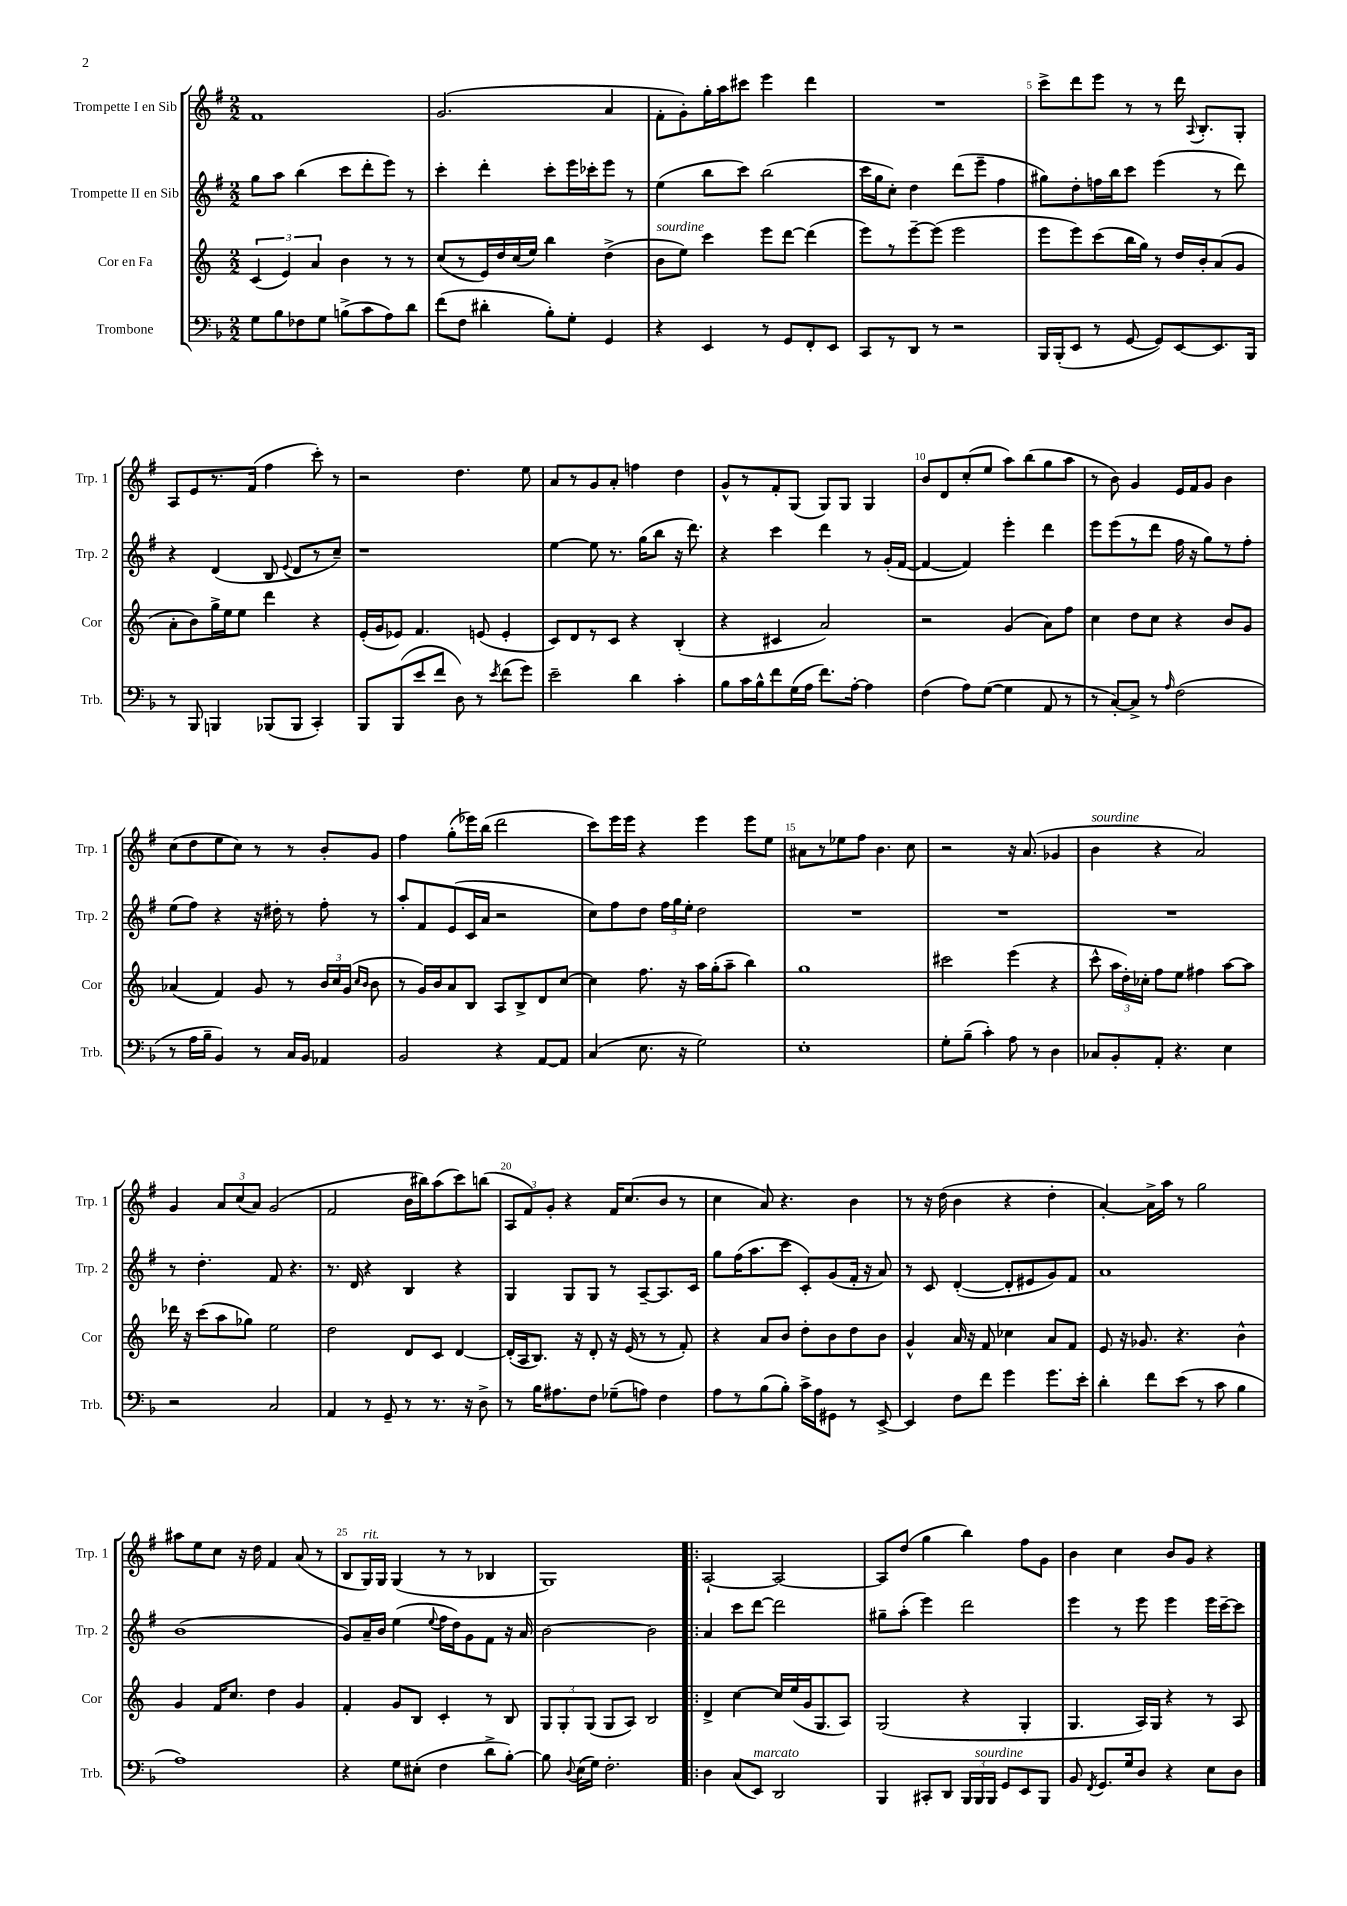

**kern	**kern	**kern	**kern
*part4	*part3	*part2	*part1
*staff4	*staff3	*staff2	*staff1
*I"Trombone	*I"Cor en Fa	*I"Trompette II en Sib	*I"Trompette I en Sib
*I'Trb.	*I'Cor	*I'Trp. 2	*I'Trp. 1
*clefF4	*clefG2	*clefG2	*clefG2
*k[b-]	*k[]	*k[f#]	*k[f#]
*M2/2	*M2/2	*M2/2	*M2/2
=1	=1	=1	=1
8G\L	(6c/	8gg\L	1f#
8B-\	.	8aa\J	.
.	6e/)	.	.
8F-X\	.	(4bb\	.
.	6a/	.	.
8G\J	.	.	.
(8Bn^\L	4b\	8ccc\L	.
8c\	.	8ddd'\	.
8A\)	8r	8eee\J)	.
8d\J	8r	8r	.
=2	=2	=2	=2
(8f\L	(8cc/L	4ccc'\	(2.g/
8F\J	8r	.	.
4d#X'\	16e/L)	4ddd'\	.
.	16dd/	.	.
.	(16cc/	.	.
.	16ee/JJ)	.	.
8B-'\L)	4bb\	8ccc'\L	.
8G'\J	.	16eee\L	.
.	.	16ccc-X'\J	.
4GG/	(4dd^\	8eee\J	4a/
.	.	8r	.
=3	=3	=3	=3
!	!LO:TX:a:i:t=sourdine	!	!
4r	8b\L	(4ee\	8f#'\L
.	8ee\J)	.	8g'\)
4EE/	4ccc\	8bb\L	16gg'\L
.	.	.	16aa\J
.	.	8ccc\J)	8ccc#X\J
8r	8eee\L	(2bb\	4eee\
8GG/L	[8ddd\J	.	.
8FF'/	(4ddd\]	.	4ddd\
8EE/J	.	.	.
=4	=4	=4	=4
8CC/L	8eee\L)	16ccc\LL	1r
.	.	16gg\J	.
8r	8r	8cc'\J)	.
8DD/J	[8eee~\	4dd\	.
8r	(8eee\J]	.	.
2r	2eee\	(8ddd\L	.
.	.	8eee~\J	.
.	.	4ff#\	.
=5	=5	=5	=5
16BBB-/LL	8eee\L	8gg#X\L)	8ccc^\L
(16BBB-'/J	.	.	.
8EE/J	8eee\)	8dd'\	8ddd\
8r	(8ccc\	16ffn\L	8eee\J
.	.	16bb\J	.
[8GG/	16bb\L	8ccc\J	8r
.	16gg\JJ)	.	.
8GG/L])	8r	(4eee\	8r
[8EE/	16dd/LL	.	16ddd\
.	.	.	8qqA/
.	16b'/J	.	8.B'/L
8.EE/]	(8a/	8r	.
.	8g/J	8ddd\)	8G'/J
16BBB-/Jk	.	.	.
!!LO:LB:g=z
=6	=6	=6	=6
8r	8a'\L	4r	8A/L
8BBB-/	8b\)	.	8e/
4BBBn/	16gg^\L	(4d/	8.r
.	16ee\J	.	.
.	8ee\J	.	.
.	.	.	(16f#/Jk
(8BBB-X/L	4ddd\	8B/	4ff#\
.	.	8qqe/	.
8BBB-/J	.	8d/L	.
4CC'/)	4r	8r	8ccc'\)
.	.	8cc~/J)	8r
=7	=7	=7	=7
8BBB-/L	(16e'/LL	1r	2r
.	16g/J	.	.
(8BBB-/	8e-X/J)	.	.
8e/	4.f/	.	.
8f/J	.	.	.
8D\)	.	.	4.dd\
8r	(8en/	.	.
8qe/	.	.	.
(8f\L	4e'/	.	.
8g\J)	.	.	8ee\
=8	=8	=8	=8
2e~\	8c/L)	[4ee\	8a/L
.	8d/	.	8r
.	8r	8ee\]	8g/
.	8c/J	8.r	8a'/J
4d\	4r	.	4ffn\
.	.	(16gg\KL	.
.	.	8bb\J	.
4c'\	(4B'/	16r	4dd\
.	.	8.ddd\)	.
=9	=9	=9	=9
8B-\L	4r	4r	8g^^/L
16c\L	.	.	8r
16B-^^\J	.	.	.
8f\	4c#X/	4ccc\	8f#'/
(16G\L	.	.	(8G/J
16A\JJ	.	.	.
8.f\L)	2a/)	4ddd\	8G/L)
.	.	.	8G/J
[16A'\Jk	.	.	.
4A\]	.	8r	4G/
.	.	(16g'/LL	.
.	.	[16f#/JJ	.
=10	=10	=10	=10
(4F\	2r	4f#/_	8b/L
.	.	.	8d/
8A\L)	.	4f#/])	(8cc'/
([8G\J	.	.	8ee/J
4G\]	(4g/	4eee'\	8aa\L)
.	.	.	(8bb\
8AA/	8a\L)	4ddd\	8gg\
8r	8ff\J	.	8aa\J
=11	=11	=11	=11
8r	4cc\	8eee\L	8r
[8C'/L)	.	(8eee\	8b\)
8C^/J]	8dd\L	8r	4g/
8r	8cc\J	8ddd\J	.
16qqA/	.	.	.
(2F\	4r	16ff#\	16e/LL
.	.	16r	16f#/J
.	.	8gg\L)	8g/J
.	8b/L	8r	4b\
.	8g/J	8ff#'\J	.
!!LO:LB:g=z
=12	=12	=12	=12
8r	(4a-X/	(8ee\L	(8cc\L
16A\LL	.	8ff#\J)	8dd\
16B-~\JJ	.	.	.
4BB-/)	4f/)	4r	8ee\
.	.	.	8cc\J)
8r	8g/	16r	8r
.	.	16dd#X'\	.
16C/LL	8r	8r	8r
16BB-/JJ	.	.	.
4AA-X/	24b/LL	8ff#'\	8b'/L
.	24cc/	.	.
.	(24g/JJ	.	.
.	16qqcc/LL	.	.
.	16qqb/JJ	.	.
.	8b\	8r	8g/J
=13	=13	=13	=13
2BB-/	8r	8aa'/L	4ff#\
.	16g/LL)	8f#/	.
.	16b/J	.	.
.	8a/	(8e/	(8gg'\L
.	8B/J	16c/L	16eee-X\L)
.	.	16a/JJ	(16bb\JJ
4r	8A/L	2r	2ddd\
.	8B^/	.	.
[8AA/L	8d/	.	.
8AA/J]	[8cc/J	.	.
=14	=14	=14	=14
(4C/	4cc\]	8cc\L)	8ccc\L)
.	.	8ff#\	16eee\L
.	.	.	16eee\JJ
8.E\	8.ff\	8dd\J	4r
.	.	24ff#\LL	.
.	.	24gg\	.
16r	16r	.	.
.	.	24ee'\JJ	.
2G\)	16aa\LL	2dd\	4eee\
.	(16gg'\J	.	.
.	8aa~\J	.	.
.	4bb\)	.	8eee\L
.	.	.	8ee\J
=15	=15	=15	=15
1E'	1gg	1r	8a#X\L
.	.	.	8r
.	.	.	8ee-X\
.	.	.	8ff#\J
.	.	.	4.b\
.	.	.	8cc\
=16	=16	=16	=16
8G'\L	2ccc#X\	1r	2r
(8B-~\J	.	.	.
4c'\)	.	.	.
8A\	(4eee\	.	16r
.	.	.	(8.a/
8r	.	.	.
4D\	4r	.	4g-X/
=17	=17	=17	=17
!	!	!	!LO:TX:a:i:t=sourdine
8C-X/L	8ccc^^\	1r	4b\
8BB-'/	24aa\LL	.	.
.	24dd'\)	.	.
.	24cc-X'\JJ	.	.
8AA'/J	8ff\L	.	4r
4.r	8ee\J	.	.
.	4ff#X\	.	2a/)
4E\	[8aa\L	.	.
.	8aa\J]	.	.
!!LO:LB:g=z
=18	=18	=18	=18
2r	16ddd-X\	8r	4g/
.	16r	.	.
.	(8ccc\L	4.dd'\	.
.	8aa\	.	12a/L
.	.	.	(12cc/
.	8gg-X\J)	.	.
.	.	.	12a/J)
2C/	2ee\	8f#/	(2g/
.	.	4.r	.
=19	=19	=19	=19
4AA/	2dd\	8.r	2f#/
.	.	16d/	.
8r	.	4r	.
8GG~/	.	.	.
8r	8d/L	4B/	16b\LL
.	.	.	16bb#X\J)
8.r	8c/J	.	(8aa\
.	[4d/	4r	8ccc\)
16r	.	.	.
8D^\	.	.	(8bbn\J
=20	=20	=20	=20
8r	(16d'/LL]	4G/	12A/L
.	16A/J	.	.
.	.	.	12f#/)
16B-\KL	8.B/J)	.	.
.	.	.	12g'/J
8.A#X\	.	.	.
.	.	8G/L	4r
.	16r	.	.
8F\J	8d'/	8G/J	.
(8G-X~\L	16r	8r	16f#/KL
.	(16e/	.	(8.cc/
8An\J)	8r	[8A~/L	.
4F\	8r	8.A/]	8b/J
.	8f'/)	.	8r
.	.	16c/Jk	.
=21	=21	=21	=21
8A\L	4r	8gg\L	4cc\
8r	.	(16ff#\K	.
.	.	8.aa\	.
(8B-\	8a/L	.	8a/)
8B-'\J)	8b/J	8ccc\J	4.r
16c^\LL	8dd'\L	8c'/L)	.
16A\J	.	.	.
8GG#X\J	8b\	(8g/	.
8r	8dd\	16f#'/Jk	4b\
.	.	16r	.
[8EE^/	8b\J	8a/)	.
=22	=22	=22	=22
4EE/]	4g^^/	8r	8r
.	.	8c/	16r
.	.	.	(16dd\
8F\L	16a/	([4d'/	4b\
.	16r	.	.
8f\J	8f/	.	.
4g\	4cc-X\	8d'/L]	4r
.	.	8e#X/	.
8.g\L	8a/L	8g/)	4dd'\
.	8f/J	8f#/J	.
16e'\Jk	.	.	.
=23	=23	=23	=23
4d'\	8e/	1a	[4a'/)
.	16r	.	.
.	8.g-X/	.	.
8f\L	.	.	16a^\LL]
.	.	.	16aa\JJ
(8e\J	4.r	.	8r
8r	.	.	2gg\
8c\	.	.	.
4B-\	4b^^\	.	.
!!LO:LB:g=z
=24	=24	=24	=24
1A)	4g/	(1b	8aa#X\L
.	.	.	8ee\
.	16f/KL	.	8cc\J
.	8.cc/J	.	.
.	.	.	16r
.	.	.	16dd\
.	4dd\	.	4f#/
.	4g/	.	(8a/
.	.	.	8r
=25	=25	=25	=25
4r	4f'/	8g/L)	8B/L
!	!	!	!LO:TX:a:i:t=rit.
.	.	16a~/L	16G/L)
.	.	16b/JJ	16G/JJ
8G\L	8g/L	(4ee\	(4G/
(8E#X'\J	8B/J	.	.
.	.	8qqee/	.
4F\	4c'/	16ff#\LL	8r
.	.	16dd\J)	.
.	.	8g\	8r
8d^\L	8r	8f#\J	4B-X/
[8B-'\J)	8B/	16r	.
.	.	16a/	.
=26	=26	=26	=26
8B-\]	12G/L	[2b\	1G)
.	12G'/	.	.
8qqD/	.	.	.
(16E\LL	.	.	.
.	(12G/J	.	.
16G\JJ)	.	.	.
2.F'\	8G/L	.	.
.	8A/J)	.	.
.	2B/	2b\]	.
=27!|:	=27!|:	=27!|:	=27!|:
4D\	4d^/	4a/	[2A`/
(8C/L	[4cc\	8ccc\L	.
!LO:TX:a:i:t=marcato	!	!	!
8EE/J)	.	[8ddd\J	.
2DD/	16cc/LL]	2ddd\]	2A/_
.	(16ee/	.	.
.	16g/J	.	.
.	8.G/	.	.
.	8A/J)	.	.
=28	=28	=28	=28
4BBB-/	(2G/	8gg#X~\L	8A/L]
.	.	(8aa'\J	(8dd/J
8CC#X'/L	.	4eee\)	4gg\
8DD/J	.	.	.
24BBB-/LL	4r	2ddd\	4bb\)
!LO:TX:a:i:t=sourdine	!	!	!
24BBB-/	.	.	.
24BBB-/JJ	.	.	.
8GG/L	.	.	.
8EE/	4G'/	.	8ff#\L
8BBB-/J	.	.	8g\J
=29	=29	=29	=29
8BB-/	4.G/	4eee\	4b\
8qFF/	.	.	.
8.GG/L	.	.	.
.	.	8r	4cc\
16G/k	.	.	.
8D/J	16A/LL)	8eee\	.
.	16G/JJ	.	.
4r	4r	4eee\	8b/L
.	.	.	8g/J
8E\L	8r	16eee\LL	4r
.	.	[16ccc~\J	.
8D\J	8A/	8ccc\J]	.
==	==	==	==
*-	*-	*-	*-
